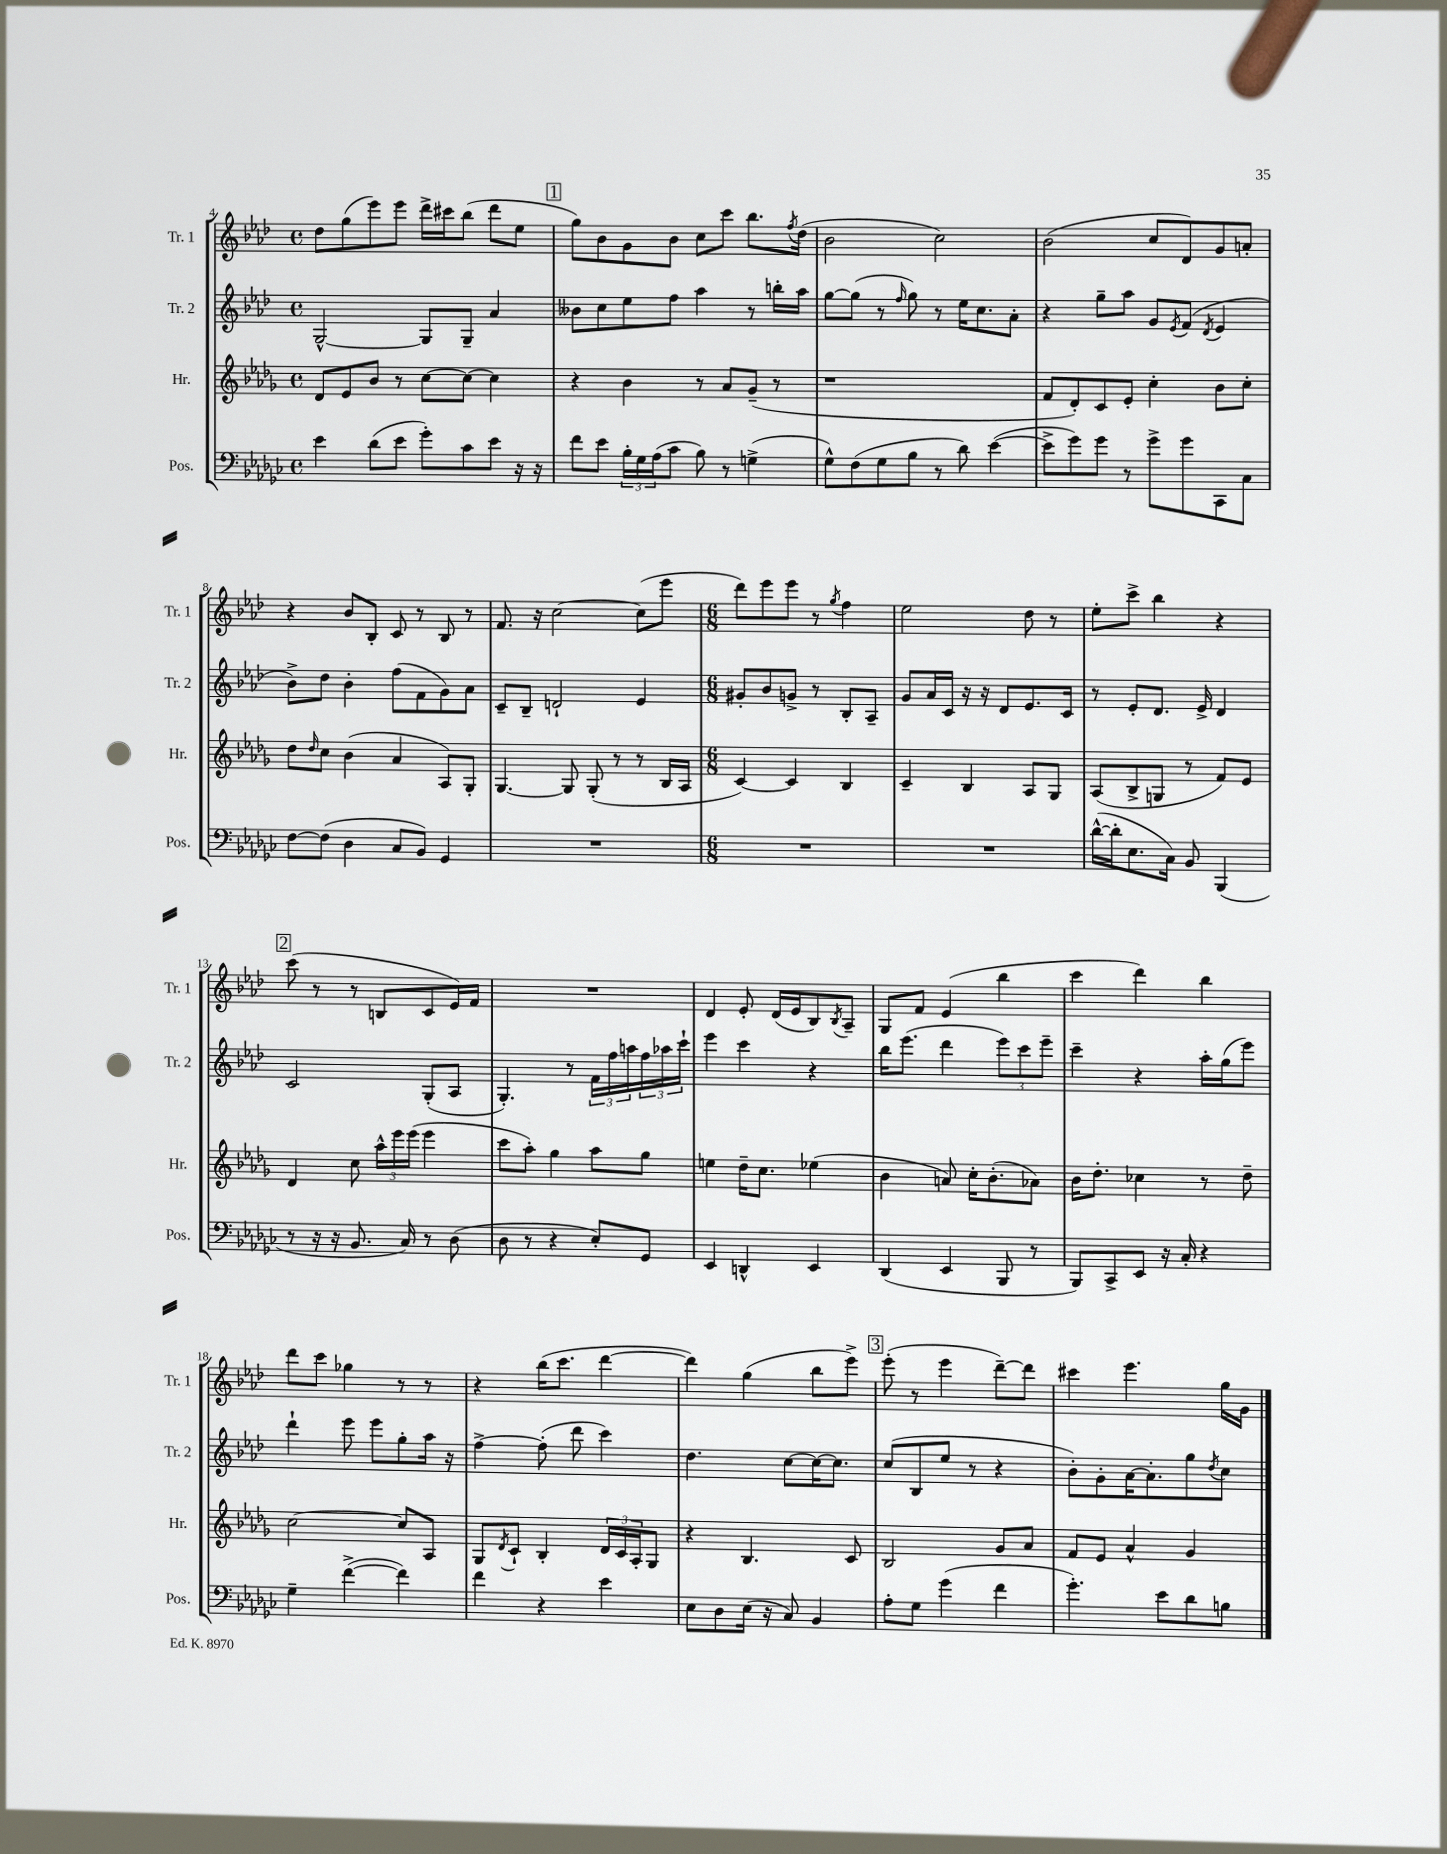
<<
\new StaffGroup <<
\new Staff = "s0" \with { instrumentName = "Tr. 1" shortInstrumentName = "Tr. 1" } {
    \clef treble \key aes \major \defaultTimeSignature \time 4/4
    des''8 g''8( ees'''8) ees'''8 des'''16-> cis'''16 bes''8( des'''8 ees''8 |
    \mark \markup { \box "1" } g''8) bes'8 g'8 bes'8 c''8 c'''8 bes''8. \acciaccatura { f''8 } des''16( |
    bes'2 c''2) |
    bes'2( c''8 des'8) g'8 a'8-. |
    r4 bes'8 bes8-. c'8 r8 bes8 r8 |
    f'8. r16 c''2~ c''8( ees'''8 |
    \numericTimeSignature \time 6/8 des'''8) ees'''8 ees'''8 r8 \acciaccatura { g''8 } f''4 |
    ees''2 des''8 r8 |
    ees''8-. c'''8-> bes''4 r4 |
    \mark \markup { \box "2" } c'''8( r8 r8 b8 c'8 ees'16) f'16 |
    R2. |
    des'4 ees'8-. des'16( ees'16 bes8) \acciaccatura { bes8 } aes8-- |
    g8 f'8 ees'4( bes''4 |
    c'''4 des'''4) bes''4 |
    des'''8 c'''8 ges''4 r8 r8 |
    r4 bes''16( c'''8. des'''4~ |
    des'''4) g''4( bes''8 ees'''8->) |
    \mark \markup { \box "3" } ees'''8-.( r8 ees'''4 des'''8~--) des'''8 |
    cis'''4 ees'''4. g''16 g'16 \bar "|." |
}
\new Staff = "s1" \with { instrumentName = "Tr. 2" shortInstrumentName = "Tr. 2" } {
    \clef treble \key aes \major \defaultTimeSignature \time 4/4
    g2~-^ g8 g8-- aes'4 |
    \mark \markup { \box "1" } beses'8 c''8 ees''8 f''8 aes''4 r8 b''16-. aes''16 |
    g''8~ g''8( r8 \grace { f''16 } g''8) r8 ees''16 c''8. aes'8-. |
    r4 g''8-- aes''8 g'8 \acciaccatura { ees'8 } f'8( \acciaccatura { des'8 } ees'4 |
    bes'8->) des''8 bes'4-. f''8( f'8 g'8) aes'8 |
    c'8-- bes8-- d'2-! ees'4 |
    \numericTimeSignature \time 6/8 gis'8-. bes'8 g'8-> r8 bes8-. aes8-- |
    g'8 aes'16 c'16 r16 r16 des'8 ees'8. c'16 |
    r8 ees'8-. des'8. ees'16-> des'4 |
    \mark \markup { \box "2" } c'2 g8-.( aes8 |
    g4.-.) r8 \tuplet 3/2 { f'16 f''16 a''16 } \tuplet 3/2 { f''16 aes''16 c'''16-! } |
    ees'''4 c'''4 r4 |
    bes''16 ees'''8.( des'''4 \tuplet 3/2 { ees'''8) c'''8 ees'''8-- } |
    c'''4-- r4 aes''16-. g''16( ees'''8) |
    des'''4-! ees'''8 ees'''8 g''8-. aes''16 r16 |
    f''4~-> f''8-.( des'''8 c'''4) |
    des''4. c''8~ c''16~ c''8. |
    \mark \markup { \box "3" } c''8( bes8 ees''8 r8 r4 |
    bes'8-.) g'8-. aes'16~ aes'8.-. g''8 \acciaccatura { des''8 } c''8 \bar "|." |
}
\new Staff = "s2" \with { instrumentName = "Hr." shortInstrumentName = "Hr." } {
    \clef treble \key des \major \defaultTimeSignature \time 4/4
    des'8 ees'8 bes'8 r8 c''8~ c''8~ c''4 |
    \mark \markup { \box "1" } r4 bes'4 r8 aes'8 ges'8--( r8 |
    r1 |
    f'8 des'8-.) c'8 ees'8-. c''4-. bes'8 c''8-. |
    des''8 \grace { des''16 } c''8 bes'4( aes'4 aes8) ges8-. |
    ges4.~ ges8 ges8-.( r8 r8 bes16 aes16 |
    \numericTimeSignature \time 6/8 c'4~) c'4 bes4 |
    c'4-- bes4 aes8 ges8 |
    aes8( bes8-> g8 r8 f'8) ees'8 |
    \mark \markup { \box "2" } des'4 c''8 \tuplet 3/2 { aes''16-^ ees'''16 ees'''16( } ees'''4 |
    c'''8 aes''8-.) ges''4 aes''8 ges''8 |
    e''4 des''16-- c''8. ees''4( |
    bes'4 a'8) c''16-. bes'8.-.( aes'8) |
    bes'16 des''8.-. ces''4 r8 des''8-- |
    c''2~ c''8 aes8 |
    ges8 \acciaccatura { des'8 } c'8-! bes4-. \tuplet 3/2 { des'16 c'16 aes16-. } ges8 |
    r4 bes4. c'8 |
    \mark \markup { \box "3" } bes2 ges'8 aes'8 |
    f'8 ees'8 aes'4-^ ges'4 \bar "|." |
}
\new Staff = "s3" \with { instrumentName = "Pos." shortInstrumentName = "Pos." } {
    \clef bass \key ges \major \defaultTimeSignature \time 4/4
    ees'4 des'8( ees'8 ges'8-.) ces'8 ees'8 r16 r16 |
    \mark \markup { \box "1" } f'8 ees'8 \tuplet 3/2 { bes16-. ges16 aes16( } ces'8 bes8) r8 g4->( |
    ges8-^) f8( ges8 bes8 r8 des'8) ees'4~( |
    ees'8-> ges'8) ges'8 r8 ges'8-> ges'8 ces,8 ces8 |
    f8~ f8( des4 ces8 bes,8) ges,4 |
    R1 |
    \numericTimeSignature \time 6/8 R2. |
    R2. |
    des'16~-^( des'16-. ees8. ces16) bes,8 bes,,4( |
    \mark \markup { \box "2" } r8 r16 r16 bes,8. ces16) r8 des8( |
    des8 r8 r4 ees8-.) ges,8 |
    ees,4 d,4-^ ees,4 |
    des,4( ees,4 bes,,8 r8 |
    bes,,8) ces,8-> ees,8 r16 ces16-. r4 |
    ges4-- f'4~->( f'4) |
    f'4 r4 ees'4 |
    ees8 des8 ees16( r16 ces8) bes,4 |
    \mark \markup { \box "3" } aes8-. ges8 ges'4( f'4 |
    ges'4.-.) ees'8 des'8 b8 \bar "|." |
}
>>
>>
\layout { \context { \Score currentBarNumber = #4 } }
